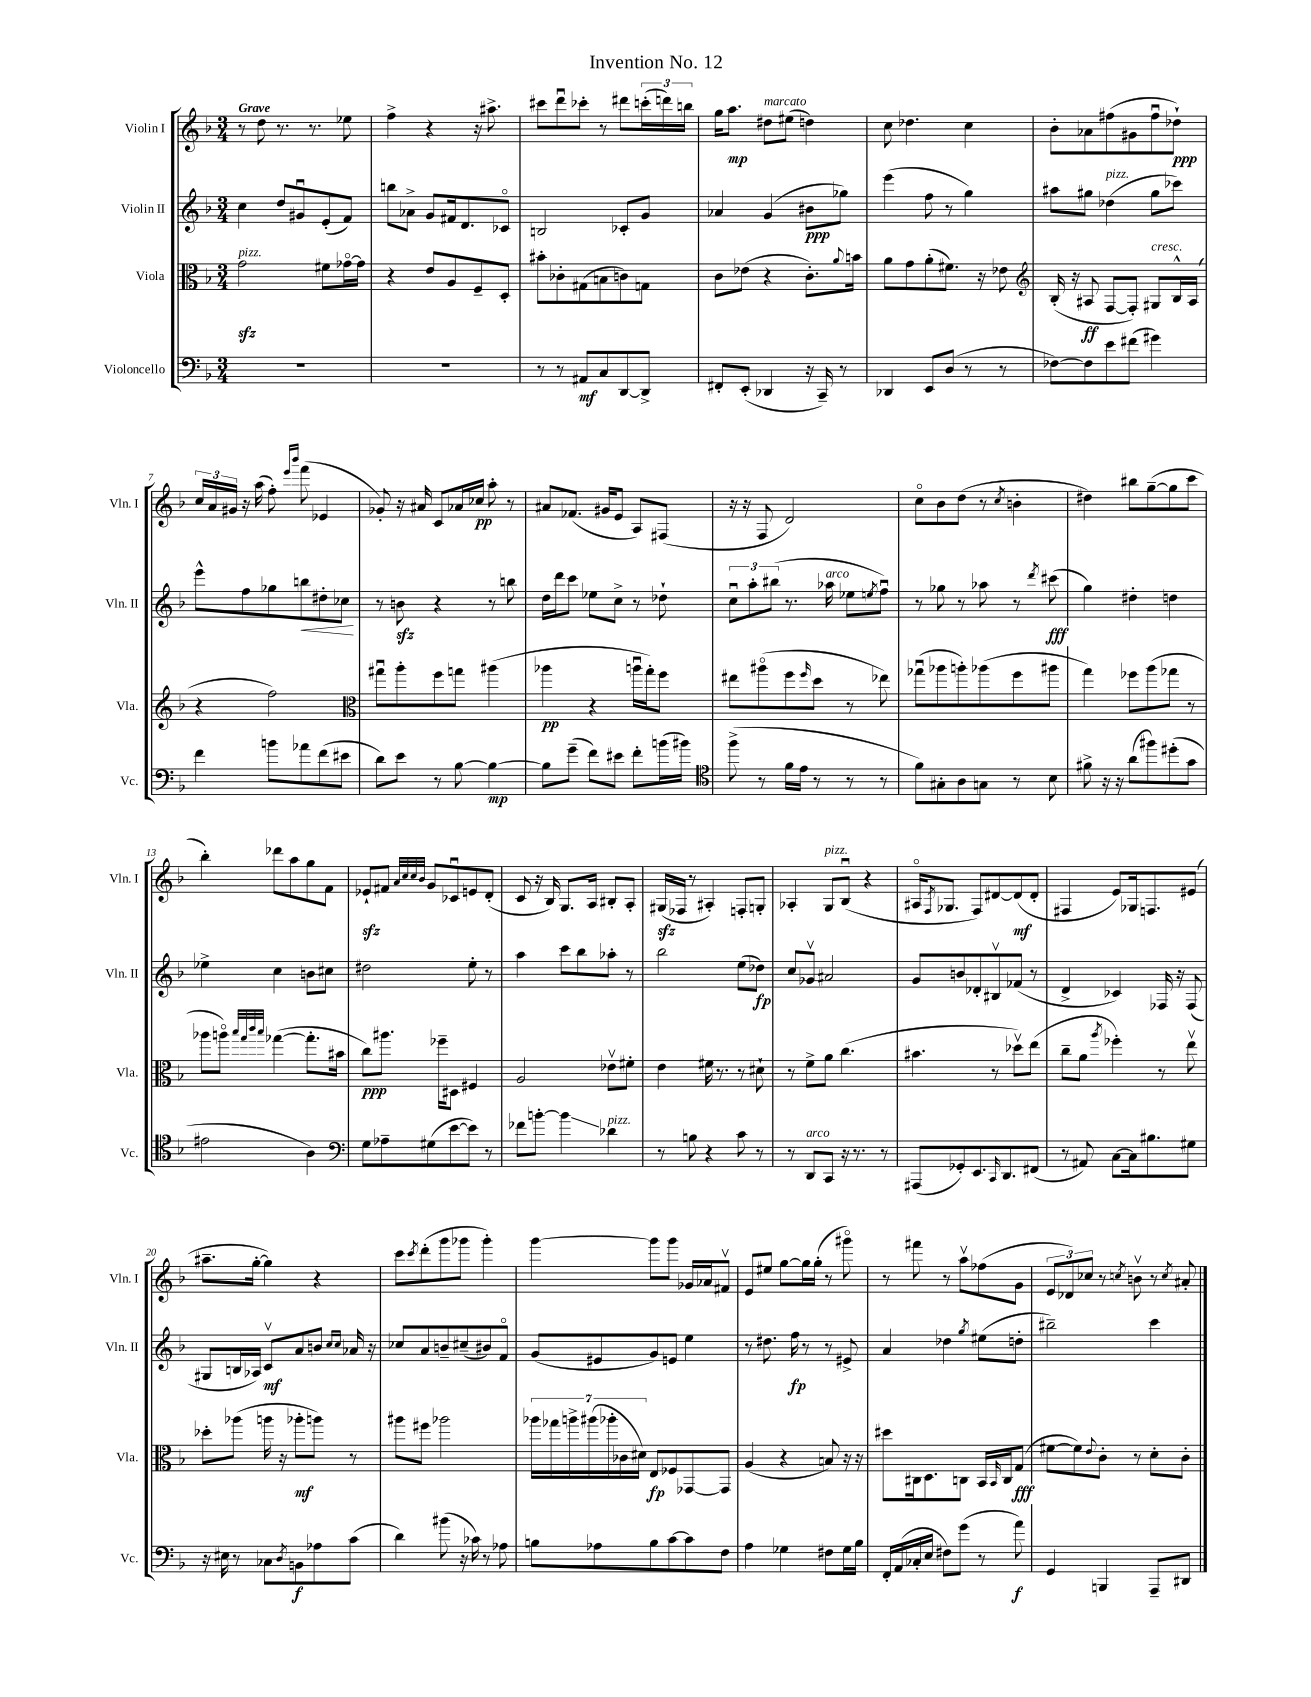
\header { title = "Invention No. 12" }
<<
\new StaffGroup <<
\new Staff = "s0" \with { instrumentName = "Violin I" shortInstrumentName = "Vln. I" } {
    \clef treble \key f \major \numericTimeSignature \time 3/4 \tempo "Grave"
    r8 d''8 r8. r8. ees''8 |
    f''4-> r4 r16 ais''8.-> |
    cis'''8 d'''8\downbow ces'''8-. r8 dis'''8 \tuplet 3/2 { c'''16-.( d'''16) b''16 } |
    g''16 a''8.\mp dis''8^\markup { \italic "marcato" } eis''8( d''4) |
    c''8 des''4. c''4 |
    bes'8-. aes'8 fis''8( gis'8 fis''8\downbow des''8-!\ppp) |
    \tuplet 3/2 { c''16 a'16 gis'16 } r16 a''16( f''8-.) \grace { e'''16 bes'''16 } f'''8( ees'4 |
    ges'8-.) r16 ais'16 c'8 aes'16 ces''16\pp a''8-. r8 |
    ais'8 fes'8.( gis'16 e'8 a8) fis8( |
    r16 r16 f8 d'2) |
    c''8\flageolet bes'8 d''8( r8 \acciaccatura { c''8 } b'4-. |
    dis''4) bis''8 g''8~--( g''8 c'''8 |
    bes''4-.) des'''8 a''8 g''8 f'8 |
    ees'8-!\sfz fis'8 \grace { a'32 c''32 c''32 bes'32 } g'8 ces'8\downbow e'8 d'8-.( |
    c'8 r16 bes16) g8. a16 bis8-. a8-. |
    gis16\sfz( fes16 r8 ais4-.) f8-. g8-. |
    aes4-. g8^\markup { \italic "pizz." } bes8\downbow( r4 |
    ais16\flageolet \acciaccatura { f8 } ges8. f8) dis'8~ dis'8\mf( dis'8-. |
    fis4 e'8) ges16 f8. eis'8( |
    ais''8.-- g''16~-. g''4) r4 |
    c'''8 \acciaccatura { c'''8 } d'''8-.( g'''8 ges'''8 ges'''4-.) |
    g'''4~ g'''8 g'''8 ges'16 aes'16 fis'8\upbow |
    e'8 eis''8 g''8~ g''16 g''16-.( r8 gis'''8\flageolet) |
    r8 fis'''8 r8 a''8\upbow fes''8( g'8 |
    \tuplet 3/2 { e'8 des'8) ces''8 } r8 \acciaccatura { c''8 } b'8\upbow r8 \acciaccatura { c''8 } ais'8-. \bar "|." |
}
\new Staff = "s1" \with { instrumentName = "Violin II" shortInstrumentName = "Vln. II" } {
    \clef treble \key f \major \numericTimeSignature \time 3/4
    c''4 d''8 gis'8\downbow e'8-.( f'8) |
    b''8 aes'8-> g'8 fis'16 d'8. ces'8\flageolet |
    b2 ces'8-. g'8 |
    aes'4 g'4( bis'8\ppp ges''8) |
    e'''4( f''8 r8 g''4) |
    ais''8 gis''8 des''4^\markup { \italic "pizz." }( gis''8 ces'''8) |
    e'''8-^ f''8 ges''8 b''8\< dis''8-. ces''8\! |
    r8 b'8\sfz r4 r8 b''8 |
    d''16 d'''16 c'''8 ees''8 c''8-> r8 des''8-! |
    \tuplet 3/2 { c''8\downbow a''8-. bis''8( } r8. aes''16^\markup { \italic "arco" } ees''8 \acciaccatura { e''8 } f''8\downbow) |
    r8 ges''8 r8 aes''8 r8 \acciaccatura { d'''8 } cis'''8\fff( |
    g''4) dis''4-. d''4 |
    ees''4-> c''4 b'8 cis''8 |
    dis''2 e''8-. r8 |
    a''4 c'''8 bes''8 aes''8-. r8 |
    bes''2 e''8( des''8\fp) |
    c''8 ges'8\upbow ais'2 |
    g'8 b'8 des'8-. bis8\upbow fes'8( r8 |
    d'4-> ces'4) fes16 r16 fes8( |
    gis8 b16 aes16) c'8\upbow\mf a'8 b'8 \grace { c''16 c''16 } aes'16 r16 |
    ces''8 a'8 b'8-- cis''8--( bis'8) f'8\flageolet |
    g'8( eis'8 g'8) e'8 e''4 |
    r8 dis''8. f''16\fp r8 r8 eis'8-> |
    a'4 des''4 \acciaccatura { g''8 } eis''8( d''8-. |
    bis''2--) c'''4 \bar "|." |
}
\new Staff = "s2" \with { instrumentName = "Viola" shortInstrumentName = "Vla." } {
    \clef alto \key f \major \numericTimeSignature \time 3/4
    g'2\sfz^\markup { \italic "pizz." } fis'8 ges'16~\flageolet ges'16 |
    r4 e'8 a8 f8-- d8-. |
    bis'8-. ces'8-. gis8( b8 c'8) g8 |
    c'8 ees'8( r4 c'8.-.) \appoggiatura { a'8 } b'16 |
    a'8 g'8 a'8-.( fis'8.) r16 ees'8 |
    \clef treble bes16-.( r16 ais8\ff f8~ f8-.) gis8^\markup { \italic "cresc." } bes16-^ ais16( |
    r4 f''2) |
    \clef alto gis''8\downbow a''8-. f''8 g''8 ais''4( |
    aes''4\pp r4 a''16\downbow g''16-.) f''8 |
    eis''8 ais''8\flageolet( f''8 \grace { f''16 } d''8 r8 ees''8) |
    ges''8\downbow( aes''8 a''8-.) aes''8( f''8 ais''8 |
    g''4) fes''8 a''8( ges''8 r8 |
    aes''8 a''8\flageolet) \grace { bes''32 g''32 c'''32 bes''32 } ges''4~( ges''8.-. bis'16 |
    c''8\ppp) ais''8. fes''16-- dis8 fis4 |
    a2 ees'8\upbow fis'8-. |
    e'4 fis'16 r8. r8 dis'8-! |
    r8 f'8-> a'8 c''4.( |
    bis'4. r8 des''8\upbow) e''8( |
    c''8-- a'8 \acciaccatura { a''8 } fes''4-.) r8 e''8\upbow |
    des''8-. aes''8( a''16 r16 aes''8-.\mf a''8) r8 |
    ais''8 fis''8 aes''2 |
    \tuplet 7/4 { aes''16 ges''16 a''16-> ais''16( aes''16-. ces'16 dis'16) } e8\fp fes8 ges,8~ ges,8 |
    a4( r4 b8) r16 r16 |
    dis''8 cis16 d8. c8 bes,16 \grace { bes,16 } c16 g8\fff( |
    fis'8~ fis'8) \appoggiatura { e'8 } c'8-. r8 d'8-. c'8-. \bar "|." |
}
\new Staff = "s3" \with { instrumentName = "Violoncello" shortInstrumentName = "Vc." } {
    \clef bass \key f \major \numericTimeSignature \time 3/4
    R2. |
    R2. |
    r8 r8 ais,8\mf c8 d,8~ d,8-> |
    fis,8-. e,8-.( des,4 r16 c,16--) r8 |
    des,4 e,8 d8( r8 r8 |
    fes8~) fes8 e'8 fis'8( gis'4) |
    f'4 b'8 aes'8 f'8( eis'8 |
    d'8) e'8 r8 bes8~ bes4~\mp |
    bes8 g'8--( f'8) eis'8 f'8-. b'16( bis'16) |
    \clef tenor f''8->( r8 f'16 e'16 r8 r8 r8 |
    f'8) gis8-. a8 g8 r8 bes8 |
    fis'8-> r16 r16 a'8( fis''8) dis''8-.( g'8 |
    eis'2 a4) |
    \clef bass g8 aes8-- gis8( e'8~ e'8) r8 |
    fes'8 b'8~-. b'4\glissando des'4^\markup { \italic "pizz." } |
    r8 b8 r4 c'8 r8 |
    r8 d,8^\markup { \italic "arco" } c,8 r16 r8. r8 |
    ais,,8( ges,8-.) e,8. \grace { c,16 } d,8. fis,8( |
    r8 ais,8) c8~ c16 bis8. gis8 |
    r16 eis16 r8 ces8 \acciaccatura { d8 } b,8\f aes8 c'8( |
    d'4) bis'8( r16 ces'16) r8 aes8 |
    b8 aes8 b8 c'8~ c'8 f8 |
    a4 ges4 fis8 ges16 bes16 |
    f,16-. a,16( ces16-. e16 fis8) g'8( r8 a'8\f) |
    g,4 b,,4 a,,8-- dis,8 \bar "|." |
}
>>
>>
